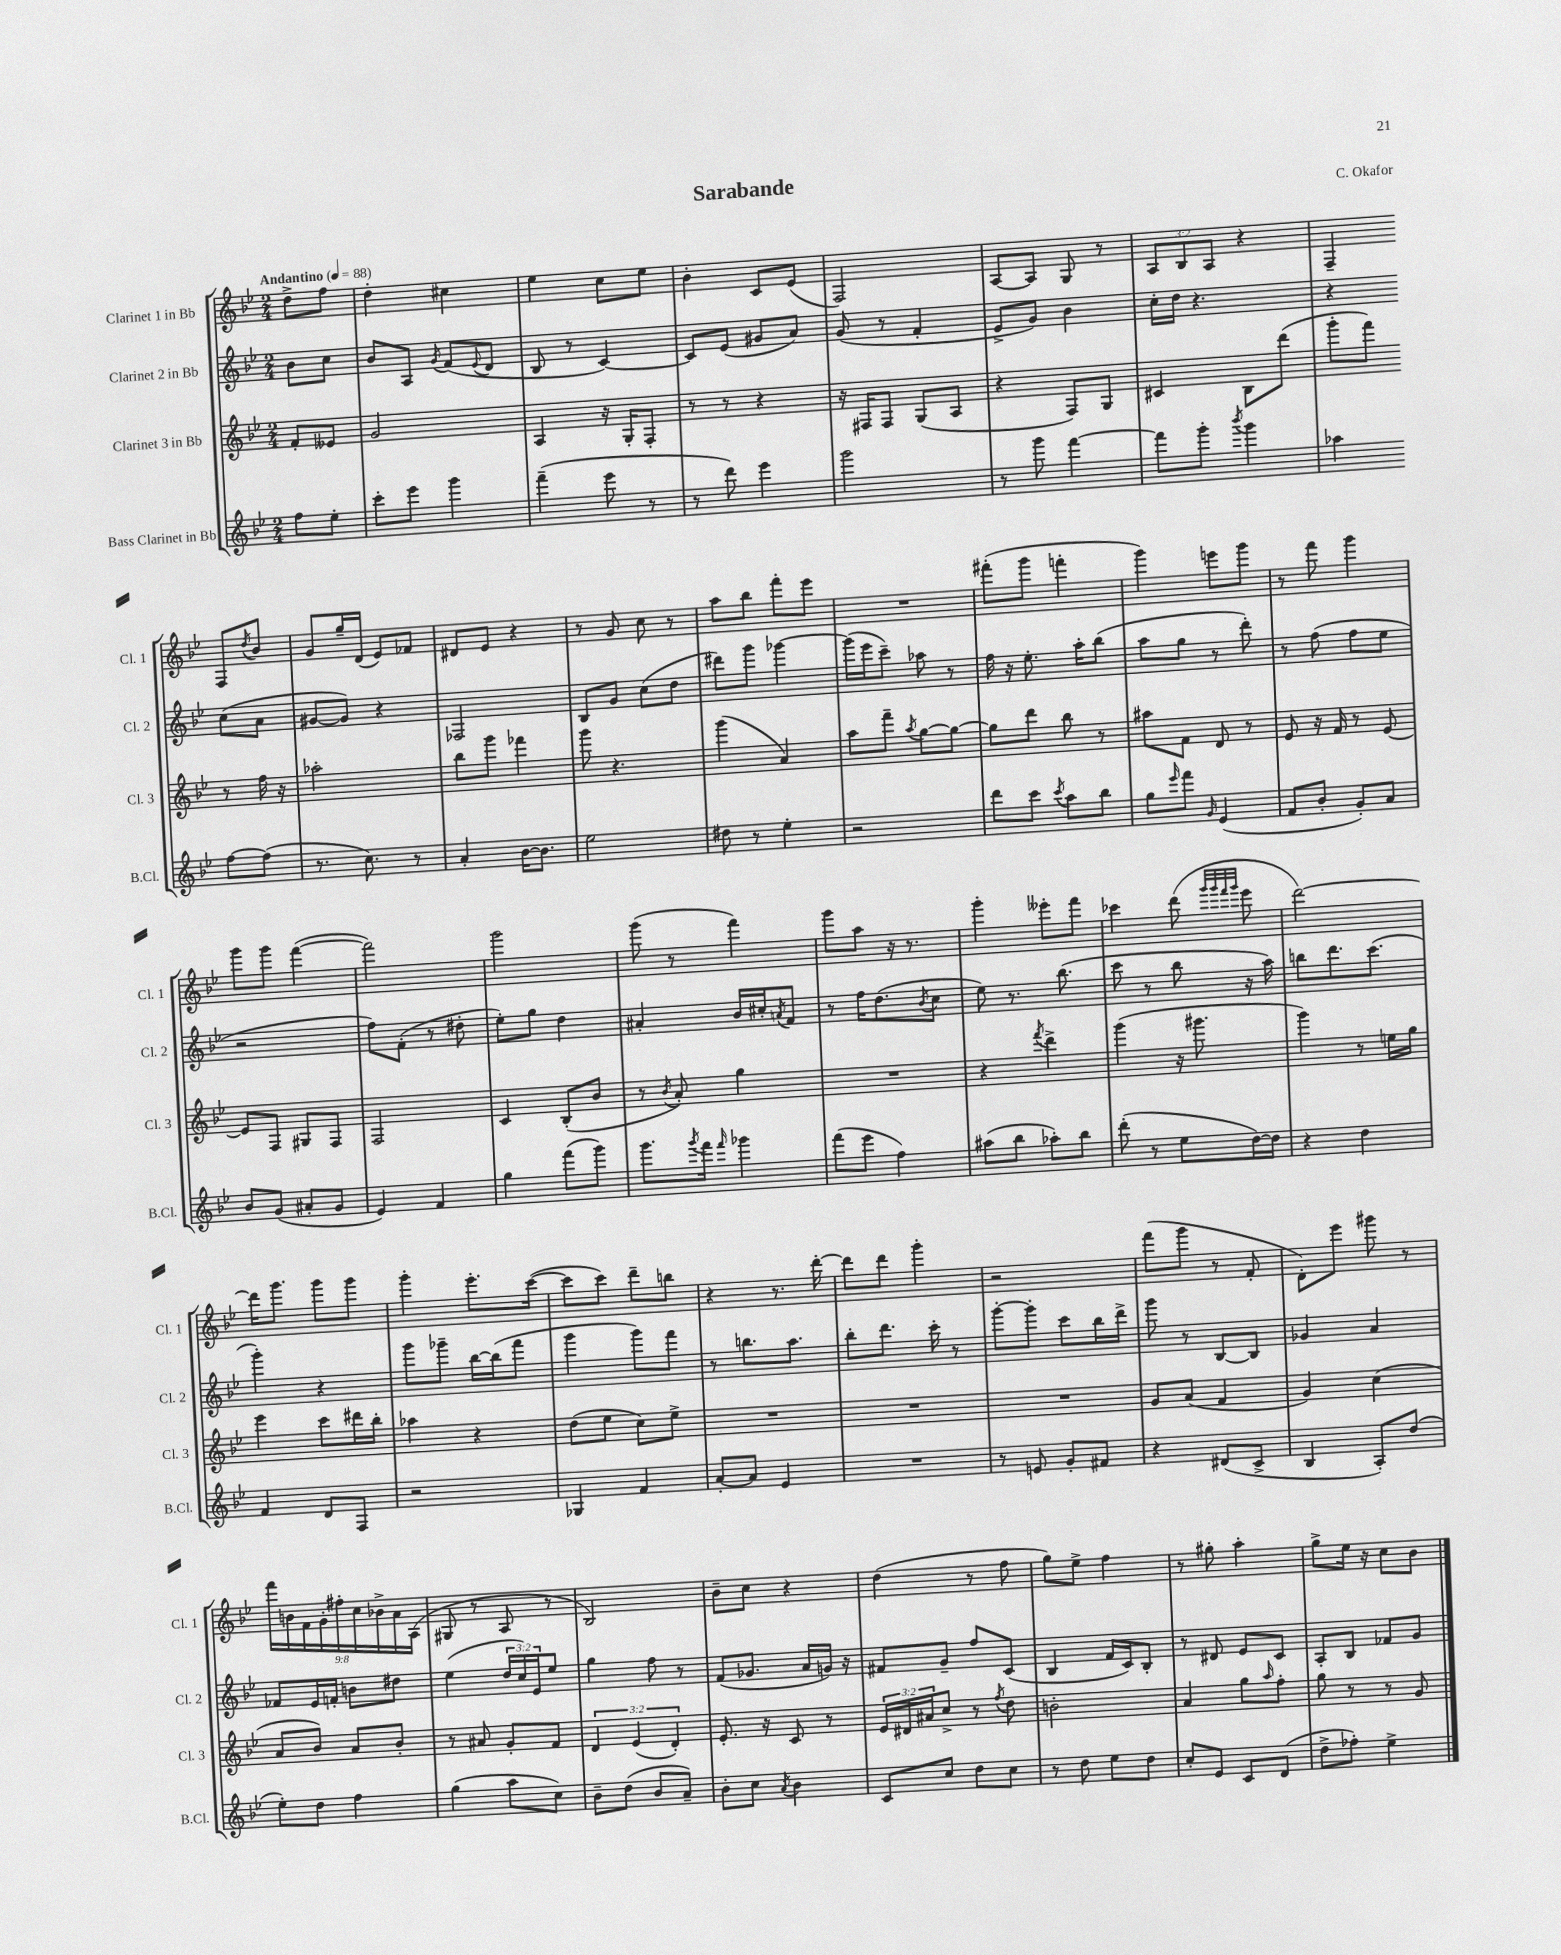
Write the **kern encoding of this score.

**kern	**kern	**kern	**kern
*part4	*part3	*part2	*part1
*staff4	*staff3	*staff2	*staff1
*I"Bass Clarinet in Bb	*I"Clarinet 3 in Bb	*I"Clarinet 2 in Bb	*I"Clarinet 1 in Bb
*I'B.Cl.	*I'Cl. 3	*I'Cl. 2	*I'Cl. 1
*clefG2	*clefG2	*clefG2	*clefG2
*k[b-e-]	*k[b-e-]	*k[b-e-]	*k[b-e-]
*M2/4	*M2/4	*M2/4	*M2/4
*MM88	*MM88	*MM88	*MM88
=	=	=	=
!	!	!	!LO:TX:a:B:t=Andantino
8ff\L	8f'/L	8b-\L	8dd^\L
8ee-'\J	8e--X/J	8cc\J	8ff\J
=1	=1	=1	=1
8ccc'\L	2g/	8b-/L	4dd'\
8eee-\J	.	8A/J	.
.	.	8qg/	.
4ggg\	.	(8f/L	4cc#X\
.	.	8qqe-/	.
.	.	8d/J	.
=2	=2	=2	=2
(4fff~\	4A/	8B-/	4ee-\
.	.	8r	.
8eee-\	16r	[4c/)	8cc\L
.	16G'/KL	.	.
8r	8F'/J	.	8ee-\J
=3	=3	=3	=3
8r	8r	8c/L]	4b-'\
8ddd\)	8r	(8e-/J	.
4eee-\	4r	8g#X/L	8c/L
.	.	8a/J)	(8e-/J
=4	=4	=4	=4
2ggg\	16r	(8g/	2F/)
.	16F#X/KL	.	.
.	8F#/J	8r	.
.	(8G/L	4f'/	.
.	8A/J	.	.
=5	=5	=5	=5
8r	4r	8e-^/L	[8A/L
8ggg\	.	8g/J)	8A/J]
[4fff\	8F/L)	4b-\	8G/
.	8G/J	.	8r
=6	=6	=6	=6
8fff\L]	4c#X/	16cc'\LL	12A/L
.	.	16dd\JJ	.
.	.	.	12B-/
8ggg'\J	.	4.r	.
.	.	.	12A/J
8qbbb-/	.	.	.
4ggg\	8B-\L	.	4r
.	(8ddd\J	.	.
=7	=7	=7	=7
4aa-X\	8ggg'\L	4r	4F~/
.	8fff\J)	.	.
[8ff\L	8r	(8cc\L	8F/L
.	.	.	8qdd/
(8ff\J]	16ff\	8a\J	8b-/J
.	16r	.	.
!!LO:LB:g=z
=8	=8	=8	=8
8.r	2aa-X'\	[8g#X/L	8g/L
.	.	8g#/J])	16gg~/L
8.cc\)	.	.	(16d/JJ
.	.	4r	8e-/L)
8r	.	.	8f-X/J
=9	=9	=9	=9
4a'/	8bb-\L	2F-X/	8d#X/L
.	8ggg\J	.	8e-/J
[16b-\KL	4fff-X\	.	4r
8.b-\J]	.	.	.
=10	=10	=10	=10
2ee-\	8ggg\	8B-/L	8r
.	4.r	8g/J	8g/
.	.	(8cc\L	8cc\
.	.	8dd\J	8r
=11	=11	=11	=11
8dd#X\	(4ggg\	8ddd#X\L)	8aa\L
8r	.	8ggg\J	8bb-\J
4ee-'\	4a/)	[4ggg-X\	8fff'\L
.	.	.	8eee-\J
=12	=12	=12	=12
2r	8aa\L	(16ggg-\LL]	2r
.	.	16eee-\J	.
.	8fff~\J	8ccc~\J)	.
.	8qaa/	.	.
.	[8gg\L	8aa-X\	.
.	8gg\J_	8r	.
=13	=13	=13	=13
8ddd\L	8gg\L]	16ff\	(8fff#X'\L
.	.	16r	.
8ccc\J	8ddd\J	8.ee-'\	8ggg\J
8qccc/	.	.	.
8aa\L	8bb-\	.	4fffn'\
.	.	16aa'\KL	.
8bb-\J	8r	(8bb-\J	.
=14	=14	=14	=14
8gg\L	8aa#X\L	8aa\L	4ggg\)
16qqeee-/	.	.	.
8fff\J	8f\J	8gg\J	.
16qqg/	.	.	.
(4e-/	8d/	8r	8eeen\L
.	8r	8ddd'\)	8ggg\J
=15	=15	=15	=15
8f/L	8e-/	8r	8r
8b-'/J	16r	(8ff\	8fff\
.	16f/	.	.
8g'/L)	8r	8ff\L	4ggg\
8a/J	[8e-/	8ee-\J	.
!!LO:LB:g=z
=16	=16	=16	=16
8b-/L	8e-/L]	2r	8ggg\L
(8g/J	8F/J	.	8ggg\J
8a#X'/L	8G#X/L	.	([4fff\
8g/J	8F/J	.	.
=17	=17	=17	=17
4e-/)	2F/	8ff\L)	2fff\])
.	.	(8f'\J	.
4f/	.	8r	.
.	.	8dd#X'\	.
=18	=18	=18	=18
4gg\	4c/	8ee-'\L)	2ggg\
.	.	8gg\J	.
(8fff\L	(8B-'/L	4dd\	.
8ggg\J)	8b-/J	.	.
=19	=19	=19	=19
8.ggg\L	8r	4a#X'/	(8ggg\
.	8qb-/	.	.
.	8a'/)	.	8r
8qggg/	.	.	.
16fff\Jk	.	.	.
16qqfff/	.	.	.
4ggg-X\	4gg\	16b-/LL	4fff\)
.	.	16cc#X'/J	.
.	.	8qan/	.
.	.	8f/J	.
=20	=20	=20	=20
(8fff\L	2r	8r	8ggg\L
8eee-\J	.	16ff\KL	8aa\J
.	.	(8.dd\	.
4ff\)	.	.	16r
.	.	.	8.r
.	.	8qb-/	.
.	.	8cc\J	.
=21	=21	=21	=21
(8aa#X\L	4r	8ee-\)	4ggg'\
8bb-\J	.	8.r	.
.	8qfff/	.	.
8aa-X'\L)	4ddd^\	.	8eee--X'\L
.	.	(8.bb-\	.
8bb-\J	.	.	8fff\J
=22	=22	=22	=22
(8ddd'\	(4ggg\	8ccc\	4ccc-X\
8r	.	8r	.
8ee-\L	16r	8bb-\	(8ddd\
.	8.ggg#X\	.	.
.	.	.	32qqggg/LLL
.	.	.	32qqggg/
.	.	.	32qqfff/
.	.	.	32qqggg/JJJ
[16dd\L)	.	16r	8eee-\
16dd\JJ]	.	16aa\)	.
=23	=23	=23	=23
4r	4ggg\)	8bbn\L	[2ddd\)
.	.	8.ddd\	.
4dd\	8r	.	.
.	.	(8.ccc\J	.
.	16een\LL	.	.
.	16gg\JJ	.	.
!!LO:LB:g=z
=24	=24	=24	=24
4f/	4eee-\	4ggg'\)	16ddd\KL]
.	.	.	8.ggg\J
8d/L	8ccc\L	4r	8ggg\L
8F/J	16ddd#X\L	.	8ggg\J
.	16bb-'\JJ	.	.
=25	=25	=25	=25
2r	4aa-X\	8ggg\L	4ggg'\
.	.	8ggg-X~\J	.
.	4r	[16bb-\LL	8.eee-'\L
.	.	(16bb-\J]	.
.	.	8fff\J	.
.	.	.	([16ccc\Jk
=26	=26	=26	=26
4G-X/	(8dd\L	4ggg\	8ccc\L]
.	8ee-\J	.	8ccc\J)
4f/	8cc\L)	8ggg\L)	8ddd~\L
.	8ee-^\J	8fff\J	8bbn\J
=27	=27	=27	=27
[8a'/L	2r	8r	4r
8a/J]	.	8.bbn\L	.
4e-/	.	.	8.r
.	.	8.aa\J	.
.	.	.	[16ddd'\
=28	=28	=28	=28
2r	2r	8bb-'\L	8ddd\L]
.	.	8.ddd\J	8ddd\J
.	.	.	4ggg'\
.	.	16ccc'\	.
.	.	8r	.
=29	=29	=29	=29
8r	2r	[8ggg'\L	2r
8en/	.	8ggg'\J]	.
8g'/L	.	8ccc\L	.
8f#X/J	.	16bb-\L	.
.	.	16ddd^\JJ	.
=30	=30	=30	=30
4r	8g/L	8ggg\	(8fff\L
.	(8a/J	8r	8ggg\J
(8d#X/L	4f/	[8B-/L	8r
8c^/J	.	8B-/J]	8f'/
=31	=31	=31	=31
4B-/	4g/)	4g-X/	8d'\L)
.	.	.	8eee-\J
8A'/L)	(4cc\	4a/	8ggg#X\
(8dd/J	.	.	8r
!!LO:LB:g=z
=32	=32	=32	=32
8ee-'\L)	8a/L	8f-X/L	18fff\LL
.	.	.	18bn\
.	.	.	18f\
8dd\J	8b-/J)	16e-/L	.
.	.	.	18g'\
.	.	16fn'/JJ	.
.	.	.	18ff#X'\
4ff\	8a/L	8bn\L	.
.	.	.	18cc\
.	.	.	18b-X^\
.	8b-'/J	8dd#X\J	.
.	.	.	18a\
.	.	.	(18A\JJ
=33	=33	=33	=33
(4gg\	8r	(4ee-\	8G#X/
.	8a#X/	.	8r
8aa\L	8g'/L	24dd/LL	8A/
.	.	24cc/)	.
.	.	24e-/J	.
8cc\J)	8f/J	8ee-/J	8r
=34	=34	=34	=34
8b-~\L	6d/	4gg\	2B-/)
(8dd\J	.	.	.
.	(6e-/	.	.
8b-/L	.	8ff\	.
.	6d'/)	.	.
8a~/J)	.	8r	.
=35	=35	=35	=35
8b-'\L	8.e-'/	(8f/L	8b-~\L
8cc\J	.	8.g-X/J	8cc\J
.	16r	.	.
8qa/	.	.	.
4b-\	8c/	.	4r
.	.	16a/LL	.
.	8r	16gn/JJ)	.
.	.	16r	.
=36	=36	=36	=36
8c/L	24e-/LL	8f#X/L	(4dd\
.	24d#X/	.	.
.	24a#X/J	.	.
8cc/J	8cc^/J	8g~/J	.
8dd\L	8r	8ff/L	8r
.	8qff/	.	.
8cc\J	8dd\	(8c/J	8ff\
=37	=37	=37	=37
8r	2bn'\	4B-/	8gg\L)
8dd\	.	.	8ee-^\J
8ee-\L	.	16f/LL	4ff\
.	.	16c/J)	.
8dd\J	.	8B-'/J	.
=38	=38	=38	=38
8cc'/L	4a/	8r	8r
8e-/J	.	8d#X/	8gg#X'\
8c/L	8gg\L	8e-/L	4aa'\
.	16qqaa/	.	.
(8d/J	8ff'\J	8c/J	.
=39	=39	=39	=39
8dd^\L	8gg\	8A'/L	8gg^\L
8ff-X'\J)	8r	8B-/J	16ee-\Jk
.	.	.	16r
4ee-^\	8r	8f-X/L	8cc\L
.	8g/	8g/J	8b-\J
==	==	==	==
*-	*-	*-	*-
